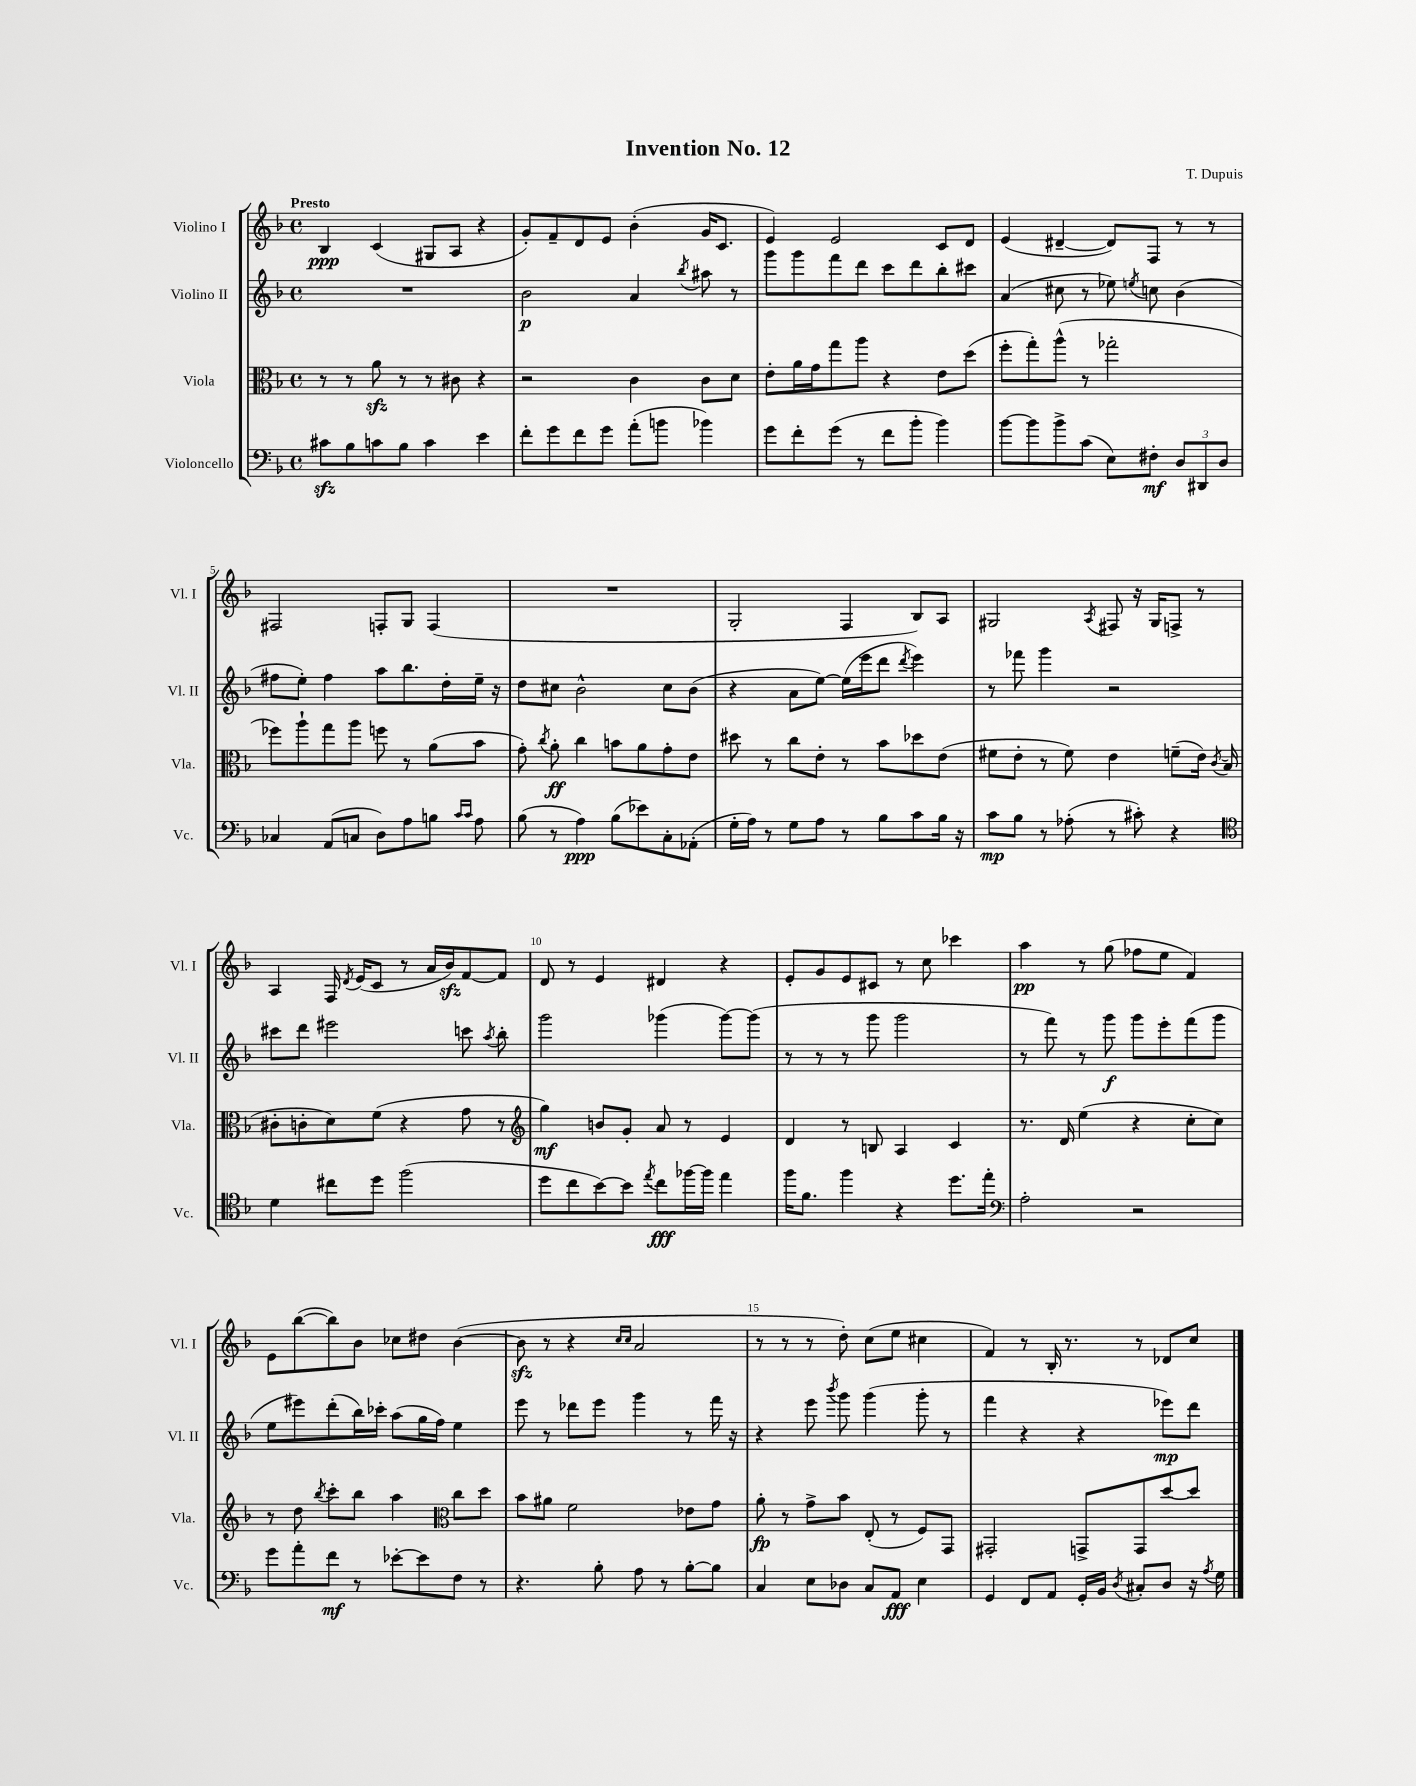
\header { title = "Invention No. 12" composer = "T. Dupuis" }
<<
\new StaffGroup <<
\new Staff = "s0" \with { instrumentName = "Violino I" shortInstrumentName = "Vl. I" } {
    \clef treble \key f \major \defaultTimeSignature \time 4/4 \tempo "Presto"
    \autoBeamOff bes4\ppp c'4( gis8[ a8] r4 |
    g'8[-.) f'8-- d'8 e'8] bes'4-.( g'16[ c'8.] |
    e'4) e'2 c'8[ d'8] |
    e'4( dis'4~-- dis'8[) f8] r8 r8 |
    fis2 f8[-. g8] f4( |
    R1 |
    g2-. f4 bes8[) a8] |
    gis2 \acciaccatura { a8 } fis8 r16 gis16[ f8]-> r8 |
    a4 f16 \acciaccatura { d'8 } e'16[( c'8] r8 a'16[ bes'16\sfz) f'8~ f'8] |
    d'8 r8 e'4 dis'4 r4 |
    e'8[-. g'8 e'8 cis'8] r8 c''8 ces'''4 |
    a''4\pp r8 g''8( fes''8[ e''8] f'4) |
    e'8[ bes''8~( bes''8) bes'8] ces''8[ dis''8] bes'4~( |
    bes'8\sfz r8 r4 \grace { c''16[ c''16] } a'2 |
    r8 r8 r8 d''8-.) c''8[( e''8] cis''4 |
    f'4) r8 bes16-. r8. r8 des'8[ c''8] \bar "|." |
}
\new Staff = "s1" \with { instrumentName = "Violino II" shortInstrumentName = "Vl. II" } {
    \clef treble \key f \major \defaultTimeSignature \time 4/4
    \autoBeamOff R1 |
    bes'2\p a'4 \acciaccatura { bes''8 } ais''8 r8 |
    g'''8[ g'''8 f'''8 d'''8] c'''8[ d'''8 bes''8-. cis'''8] |
    a'4( cis''8 r8 ees''8) \acciaccatura { e''8 } c''8 bes'4( |
    fis''8[ e''8]-.) fis''4 a''8[ bes''8. d''16-. e''16]-- r16 |
    d''8[ cis''8] bes'2-^ cis''8[ bes'8]( |
    r4 a'8[ e''8]~) e''16[( e'''16 d'''8] \acciaccatura { d'''8 } e'''4) |
    r8 fes'''8 g'''4 r2 |
    cis'''8[ d'''8] eis'''2 c'''8 \acciaccatura { a''8 } bes''8-. |
    g'''2 ges'''4( ges'''8[~) ges'''8]( |
    r8 r8 r8 g'''8 g'''2 |
    r8 f'''8) r8 g'''8\f g'''8[ e'''8-. f'''8( g'''8] |
    e''8[ eis'''8) d'''8-.( bes''16) ces'''16]-. a''8[( g''16 f''16]) e''4 |
    e'''8 r8 des'''8[ e'''8] g'''4 r8 f'''16 r16 |
    r4 e'''8 \acciaccatura { bes'''8 } g'''8 g'''4( g'''8-. r8 |
    f'''4 r4 r4 ees'''8[\mp) d'''8] \bar "|." |
}
\new Staff = "s2" \with { instrumentName = "Viola" shortInstrumentName = "Vla." } {
    \clef alto \key f \major \defaultTimeSignature \time 4/4
    \autoBeamOff r8 r8 a'8\sfz r8 r8 cis'8 r4 |
    r2 c'4 c'8[ d'8] |
    e'8[-. a'16 g'16 g''8 a''8] r4 e'8[ d''8]( |
    f''8[-. g''8-.) a''8]-^( r8 ges''2-. |
    fes''8[) a''8-! g''8 a''8] f''8 r8 a'8[( bes'8] |
    g'8-.) \acciaccatura { c''8 } a'8-.\ff c''4 b'8[ a'8 g'8-. e'8] |
    dis''8 r8 c''8[ e'8]-. r8 bes'8[ des''8 e'8]( |
    fis'8[ e'8]-. r8 fis'8) e'4 f'8[--( e'16]) \acciaccatura { c'8 } bes16( |
    cis'8[-. c'8-. d'8) f'8]( r4 g'8 r8 |
    \clef treble g''4\mf) b'8[ g'8]-. a'8 r8 e'4 |
    d'4 r8 b8 a4 c'4 |
    r8. d'16 e''4( r4 c''8[-. c''8]) |
    r8 d''8 \acciaccatura { bes''8 } c'''8[-. bes''8] a''4 \clef alto c''8[ d''8] |
    bes'8[ ais'8] f'2 ees'8[ g'8] |
    a'8-.\fp r8 g'8[-> bes'8] e8-.( r8 f8[) g,8] |
    gis,2-. g,8[-> g,8 d''8~ d''8] \bar "|." |
}
\new Staff = "s3" \with { instrumentName = "Violoncello" shortInstrumentName = "Vc." } {
    \clef bass \key f \major \defaultTimeSignature \time 4/4
    \autoBeamOff cis'8[\sfz bes8 c'8 bes8] c'4 e'4 |
    f'8[-. g'8 f'8 g'8] a'8[-.( b'8] bes'4) |
    g'8[ f'8-. g'8]( r8 f'8[ bes'8]-. bes'4) |
    bes'8[~ bes'8 bes'8-> c'8]( e8[) fis8]-.\mf \tuplet 3/2 { d8[ dis,8 d8] } |
    ces4 a,8[( c8] d8[) a8 b8] \grace { c'16[ c'16] } a8 |
    bes8( r8 a4\ppp) bes8[( ees'8) c8-. aes,8]-.( |
    g16[-. a16]) r8 g8[ a8] r8 bes8[ c'8 bes16] r16 |
    c'8[\mp bes8] r8 aes8-.( r8 cis'8-.) r4 |
    \clef tenor d'4 cis''8[ d''8] f''2( |
    d''8[ c''8 bes'8~) bes'8] \acciaccatura { e''8 } c''8[\fff fes''16~ fes''16] e''4 |
    f''16[ f'8.] f''4 r4 d''8.[ e''16]-. |
    \clef bass a2-. r2 |
    g'8[ a'8-. f'8]\mf r8 ees'8[~-. ees'8 f8] r8 |
    r4. bes8-. a8 r8 bes8[~-. bes8] |
    c4 e8[ des8] c8[ a,8]\fff e4 |
    g,4 f,8[ a,8] g,16[-. bes,16] \acciaccatura { d8 } cis8[-. d8] r16 \acciaccatura { a8 } g16 \bar "|." |
}
>>
>>
\layout { \context { \Score \override BarNumber.break-visibility = ##(#f #t #t) barNumberVisibility = #(every-nth-bar-number-visible 5) } }
